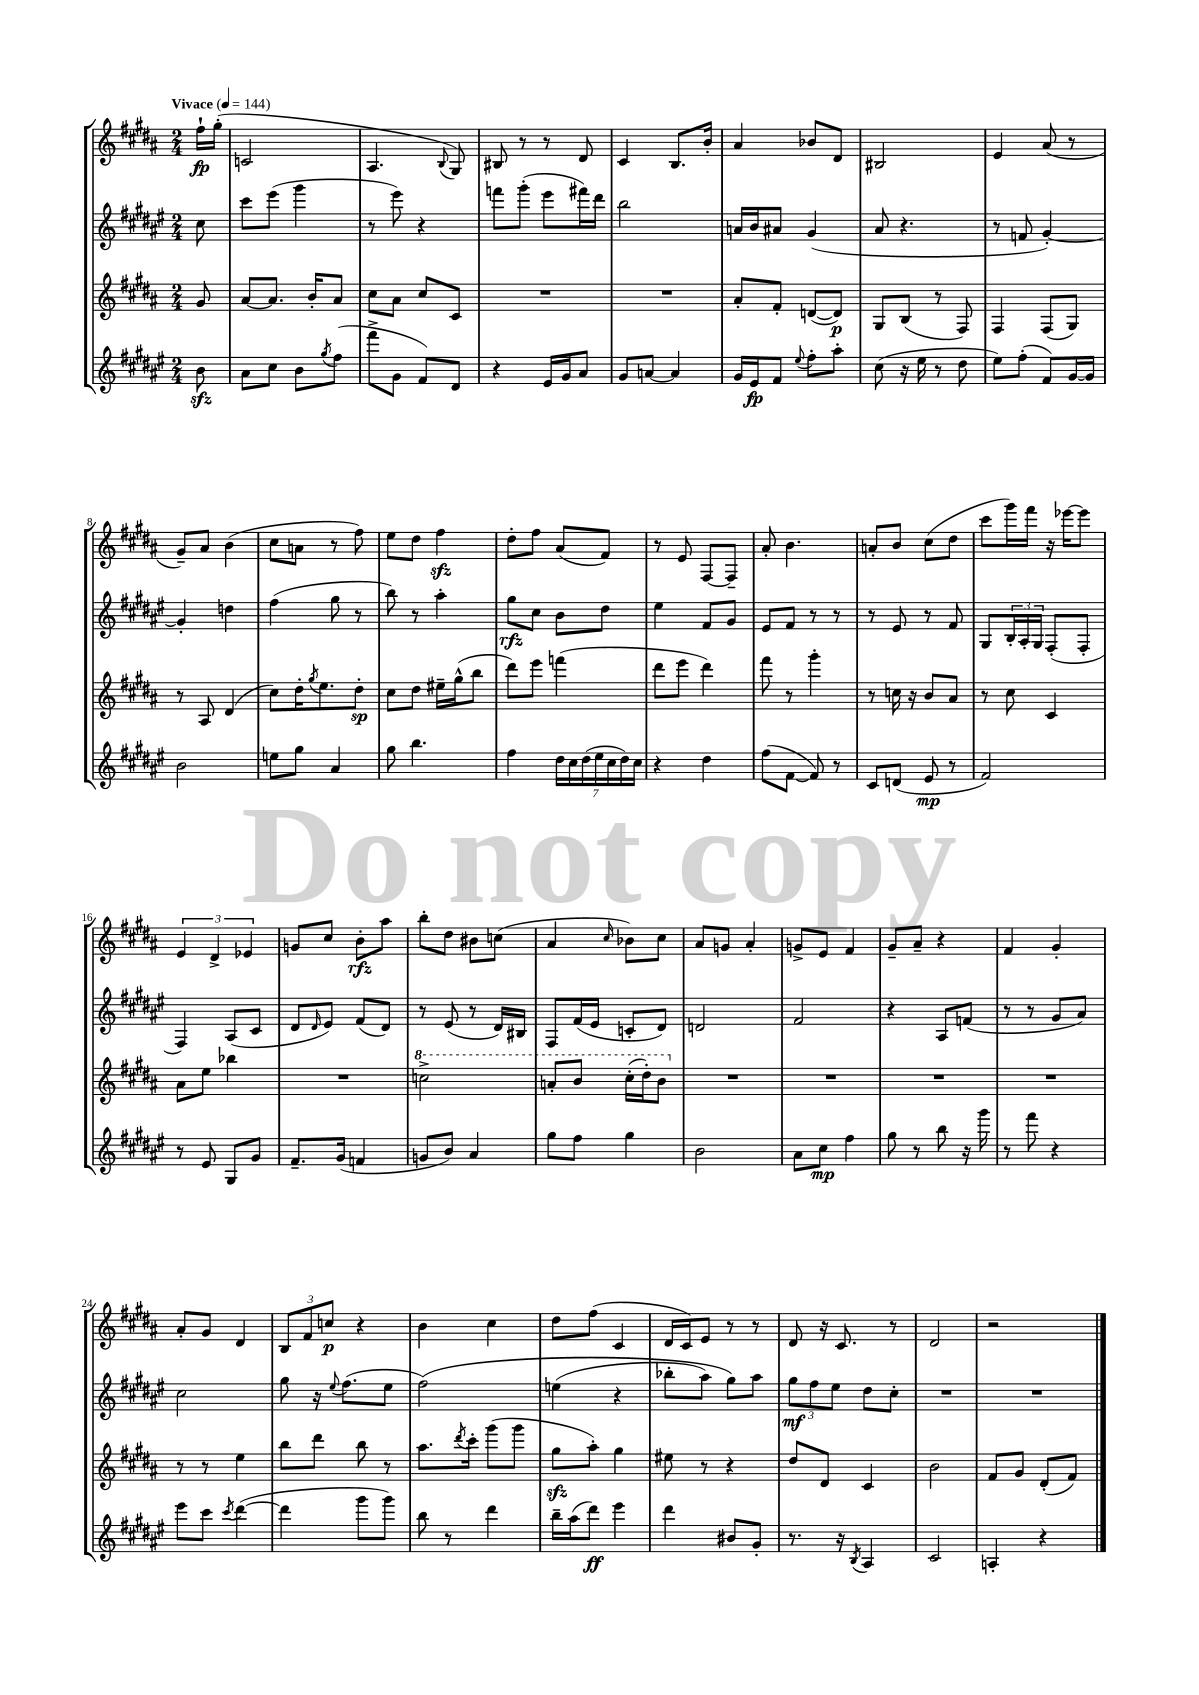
<<
\new StaffGroup <<
\new Staff = "s0" {
    \clef treble \key b \major \numericTimeSignature \time 2/4 \partial 8 \tempo "Vivace" 4 = 144
    fis''16-!\fp gis''16-.( |
    c'2 |
    ais4. \appoggiatura { b8 } gis8) |
    bis8 r8 r8 dis'8 |
    cis'4 b8. b'16-. |
    ais'4 bes'8 dis'8 |
    bis2 |
    e'4 ais'8( r8 |
    gis'8--) ais'8 b'4( |
    cis''8 a'8 r8 fis''8) |
    e''8 dis''8 fis''4\sfz |
    dis''8-. fis''8 ais'8( fis'8) |
    r8 e'8 fis8~ fis8-- |
    ais'8-. b'4. |
    a'8-. b'8 cis''8( dis''8 |
    cis'''8 gis'''16) fis'''16 r16 ees'''16~ ees'''8 |
    \tuplet 3/2 { e'4 dis'4-> ees'4 } |
    g'8 cis''8 b'8-.\rfz ais''8 |
    b''8-. dis''8 bis'8 c''8( |
    ais'4 \grace { cis''16 } bes'8) cis''8 |
    ais'8 g'8 ais'4-. |
    g'8-> e'8 fis'4 |
    gis'8-- ais'8-- r4 |
    fis'4 gis'4-. |
    ais'8-. gis'8 dis'4 |
    \tuplet 3/2 { b8 fis'8 c''8\p } r4 |
    b'4 cis''4 |
    dis''8 fis''8( cis'4 |
    dis'16 cis'16) e'8 r8 r8 |
    dis'8 r16 cis'8. r8 |
    dis'2 |
    r2 \bar "|." |
}
\new Staff = "s1" {
    \clef treble \key fis \major \numericTimeSignature \time 2/4 \partial 8
    cis''8 |
    cis'''8 eis'''8( gis'''4 |
    r8 eis'''8) r4 |
    f'''8 gis'''8-.( eis'''8 fis'''16) dis'''16 |
    b''2 |
    a'16 b'16 ais'8 gis'4( |
    ais'8 r4. |
    r8 f'8 gis'4~-.) |
    gis'4-. d''4 |
    fis''4( gis''8 r8 |
    b''8) r8 ais''4-. |
    gis''8\rfz cis''8 b'8 dis''8 |
    eis''4 fis'8 gis'8 |
    eis'8 fis'8 r8 r8 |
    r8 eis'8 r8 fis'8 |
    gis8 \tuplet 3/2 { b16-. ais16-. gis16 } fis8-.( fis8-. |
    fis4) ais8( cis'8 |
    dis'8 \grace { dis'16 } eis'8) fis'8( dis'8) |
    r8 eis'8( r8 dis'16) bis16 |
    fis8 fis'16( eis'16 c'8-. dis'8) |
    d'2 |
    fis'2 |
    r4 ais8 f'8( |
    r8 r8 gis'8 ais'8) |
    cis''2 |
    gis''8 r16 \appoggiatura { eis''8 } fis''8.( eis''8 |
    fis''2)\( |
    e''4( r4 |
    bes''8-. ais''8) gis''8\) ais''8 |
    \tuplet 3/2 { gis''8\mf fis''8 eis''8 } dis''8 cis''8-. |
    R2 |
    R2 \bar "|." |
}
\new Staff = "s2" {
    \clef treble \key b \major \numericTimeSignature \time 2/4 \partial 8
    gis'8 |
    ais'8~ ais'8. b'16-. ais'8 |
    cis''8 ais'8 cis''8 cis'8 |
    R2 |
    R2 |
    ais'8-. fis'8-. d'8~( d'8\p) |
    gis8 b8( r8 fis8) |
    fis4 fis8( gis8) |
    r8 ais8 dis'4( |
    cis''8) dis''16-. \acciaccatura { gis''8 } e''8. dis''8-.\sp |
    cis''8 dis''8 eis''16-- gis''16-^( b''8 |
    dis'''8) e'''8 f'''4( |
    dis'''8 e'''8 dis'''4) |
    fis'''8 r8 gis'''4-. |
    r8 c''16 r16 b'8 ais'8 |
    r8 cis''8 cis'4 |
    ais'8 e''8 bes''4 |
    R2 |
    \ottava #1 c'''2-> |
    a''8-. b''8 cis'''16-.( dis'''16-.) b''8 \ottava #0 |
    R2 |
    R2 |
    R2 |
    R2 |
    r8 r8 e''4 |
    b''8 dis'''8 b''8 r8 |
    ais''8. \acciaccatura { dis'''8 } cis'''16-. gis'''8( gis'''8 |
    gis''8\sfz ais''8-.) gis''4 |
    eis''8 r8 r4 |
    dis''8 dis'8 cis'4 |
    b'2 |
    fis'8 gis'8 dis'8-.( fis'8) \bar "|." |
}
\new Staff = "s3" {
    \clef treble \key fis \major \numericTimeSignature \time 2/4 \partial 8
    b'8\sfz |
    ais'8 cis''8 b'8 \acciaccatura { gis''8 } fis''8( |
    fis'''8-> gis'8 fis'8) dis'8 |
    r4 eis'16 gis'16 ais'8 |
    gis'8 a'8~ a'4 |
    gis'16 eis'16\fp fis'8 \appoggiatura { eis''8 } fis''8-. ais''8-. |
    cis''8( r16 eis''16 r8 dis''8 |
    eis''8) fis''8-.( fis'8) gis'16~ gis'16 |
    b'2 |
    e''8 gis''8 ais'4 |
    gis''8 b''4. |
    fis''4 \tuplet 7/4 { dis''16 cis''16 dis''16( eis''16 cis''16 dis''16) cis''16 } |
    r4 dis''4 |
    fis''8( fis'8~ fis'8) r8 |
    cis'8 d'8( eis'8\mp r8 |
    fis'2) |
    r8 eis'8 gis8 gis'8 |
    fis'8.-- gis'16( f'4 |
    g'8 b'8) ais'4 |
    gis''8 fis''8 gis''4 |
    b'2 |
    ais'8 cis''8\mp fis''4 |
    gis''8 r8 b''8 r16 gis'''16 |
    r8 fis'''8 r4 |
    eis'''8 cis'''8 \acciaccatura { cis'''8 } dis'''4~( |
    dis'''4 gis'''8 gis'''8) |
    b''8 r8 dis'''4 |
    b''16-- ais''16( dis'''8\ff) eis'''4 |
    dis'''4 bis'8 gis'8-. |
    r8. r16 \acciaccatura { b8 } ais4 |
    cis'2 |
    a4-. r4 \bar "|." |
}
>>
>>
